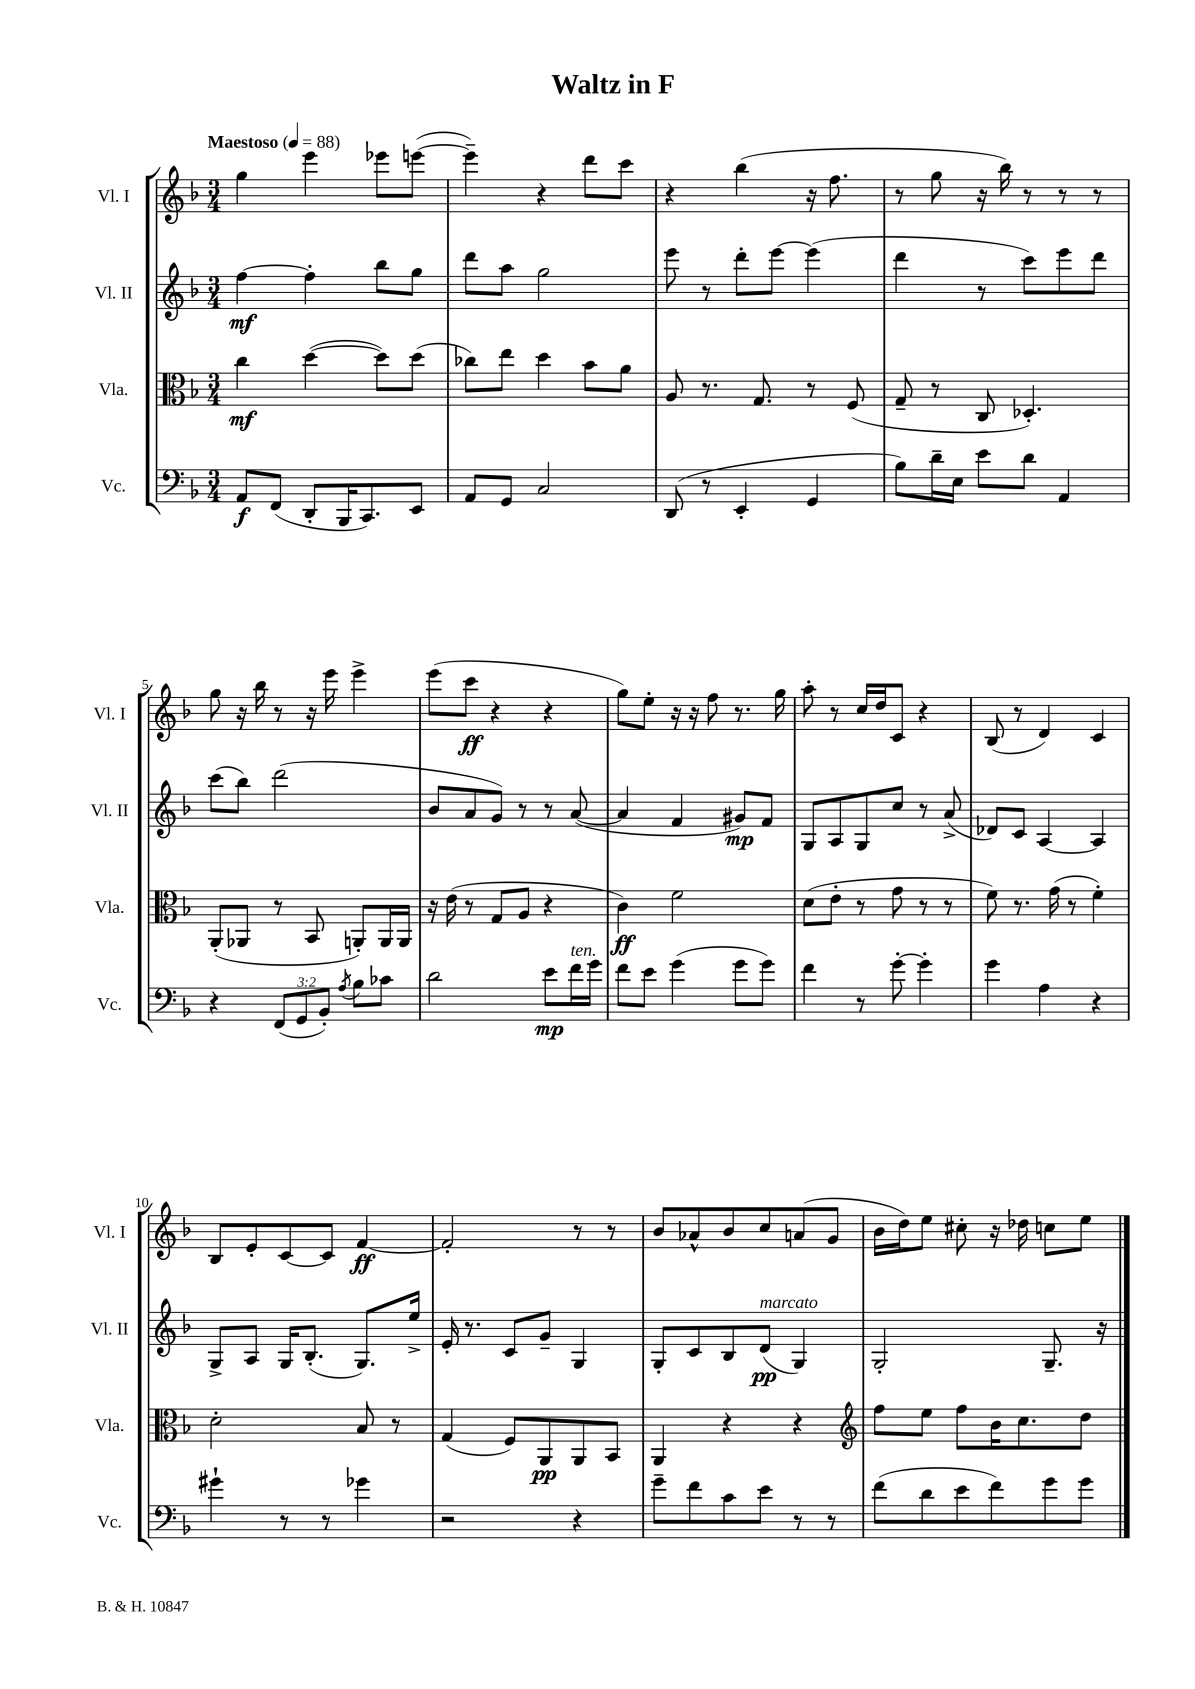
\header { title = "Waltz in F" }
<<
\new StaffGroup <<
\new Staff = "s0" \with { instrumentName = "Vl. I" shortInstrumentName = "Vl. I" } {
    \clef treble \key f \major \numericTimeSignature \time 3/4 \tempo "Maestoso" 4 = 88
    g''4 e'''4 ees'''8 e'''8~( |
    e'''4--) r4 d'''8 c'''8 |
    r4 bes''4( r16 f''8. |
    r8 g''8 r16 bes''16) r8 r8 r8 |
    g''8 r16 bes''16 r8 r16 e'''16 e'''4-> |
    e'''8( c'''8\ff r4 r4 |
    g''8) e''8-. r16 r16 f''8 r8. g''16 |
    a''8-. r8 c''16 d''16 c'8 r4 |
    bes8( r8 d'4) c'4 |
    bes8 e'8-. c'8~ c'8 f'4~\ff |
    f'2-. r8 r8 |
    bes'8 aes'8-^ bes'8 c''8 a'8( g'8 |
    bes'16 d''16) e''8 cis''8-. r16 des''16 c''8 e''8 \bar "|." |
}
\new Staff = "s1" \with { instrumentName = "Vl. II" shortInstrumentName = "Vl. II" } {
    \clef treble \key f \major \numericTimeSignature \time 3/4
    f''4~\mf f''4-. bes''8 g''8 |
    d'''8 a''8 g''2 |
    e'''8 r8 d'''8-. e'''8~ e'''4( |
    d'''4 r8 c'''8) e'''8 d'''8 |
    c'''8( bes''8) d'''2( |
    bes'8 a'8 g'8) r8 r8 a'8~( |
    a'4 f'4 gis'8\mp) f'8 |
    g8 a8 g8 c''8 r8 a'8->( |
    des'8) c'8 a4~ a4 |
    g8-> a8 g16 bes8.-.( g8.) e''16-> |
    e'16-. r8. c'8 g'8-- g4 |
    g8-. c'8 bes8 d'8\pp^\markup { \italic "marcato" }( g4) |
    g2-. g8.-- r16 \bar "|." |
}
\new Staff = "s2" \with { instrumentName = "Vla." shortInstrumentName = "Vla." } {
    \clef alto \key f \major \numericTimeSignature \time 3/4
    c''4\mf d''4~( d''8) d''8( |
    ces''8) e''8 d''4 bes'8 a'8 |
    a8 r8. g8. r8 f8( |
    g8-- r8 c8 des4.-.) |
    a,8-.( aes,8 r8 bes,8 a,8-.) a,16 a,16 |
    r16 e'16( r8 g8 a8 r4 |
    c'4\ff) f'2 |
    d'8( e'8-. r8 g'8 r8 r8 |
    f'8) r8. g'16( r8 f'4-.) |
    d'2-. bes8 r8 |
    g4( f8) a,8\pp a,8 bes,8 |
    a,4 r4 r4 |
    \clef treble f''8 e''8 f''8 bes'16 c''8. d''8 \bar "|." |
}
\new Staff = "s3" \with { instrumentName = "Vc." shortInstrumentName = "Vc." } {
    \clef bass \key f \major \numericTimeSignature \time 3/4 \override Staff.TupletNumber.text = #tuplet-number::calc-fraction-text
    a,8\f f,8( d,8-. bes,,16 c,8.) e,8 |
    a,8 g,8 c2 |
    d,8( r8 e,4-. g,4 |
    bes8) d'16-- e16 e'8 d'8 a,4 |
    r4 \tuplet 3/2 { f,8( g,8 bes,8-.) } \acciaccatura { a8 } bes8 ces'8 |
    d'2 e'8\mp f'16^\markup { \italic "ten." } g'16 |
    f'8 e'8 g'4( g'8 g'8) |
    f'4 r8 g'8~-. g'4-. |
    g'4 a4 r4 |
    gis'4-! r8 r8 ges'4 |
    r2 r4 |
    g'8-- f'8 c'8 e'8 r8 r8 |
    f'8( d'8 e'8 f'8) g'8 g'8 \bar "|." |
}
>>
>>
